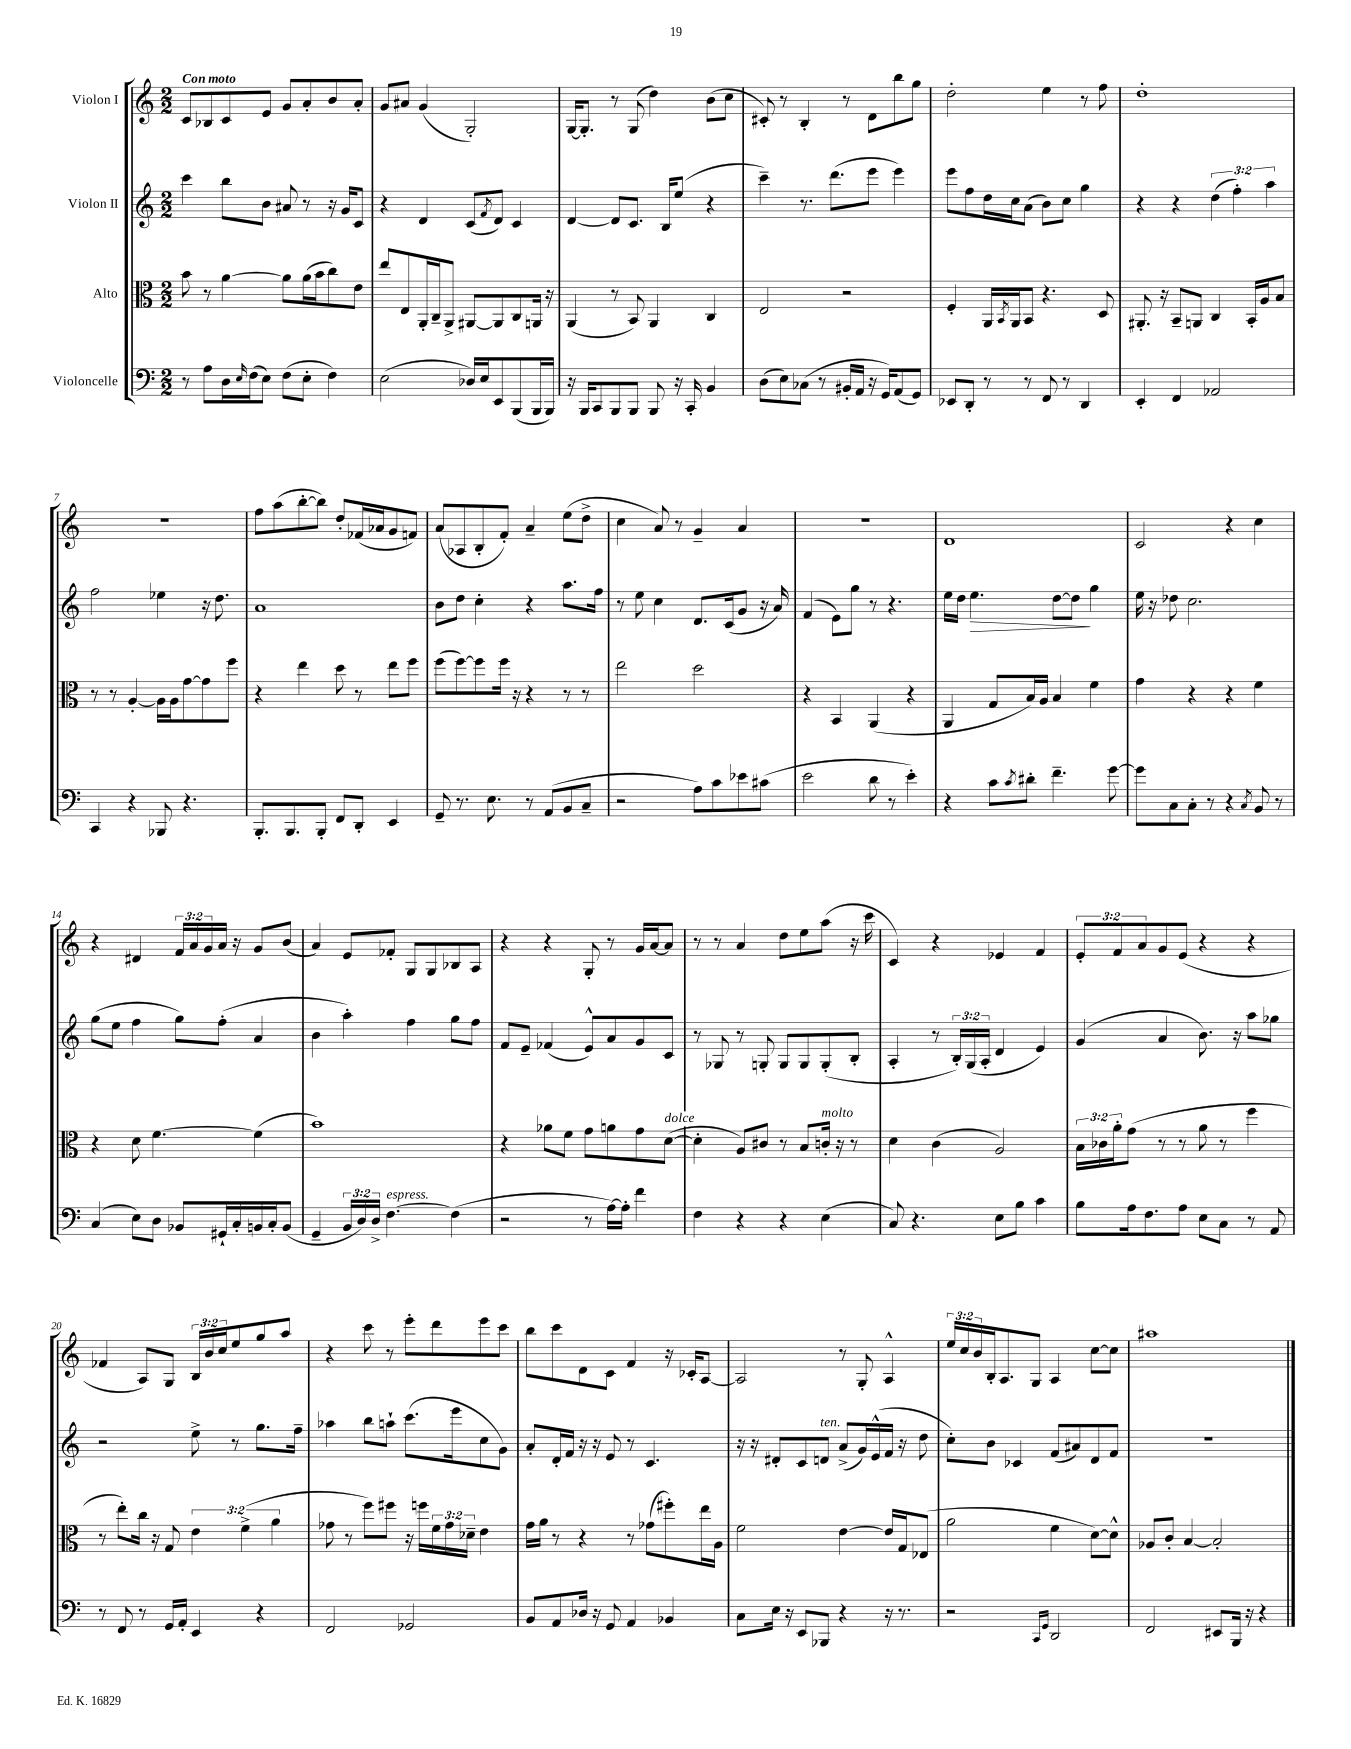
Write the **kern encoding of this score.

**kern	**kern	**kern	**dynam	**kern
*part4	*part3	*part2	*part2	*part1
*staff4	*staff3	*staff2	*staff2	*staff1
*I"Violoncelle	*I"Alto	*I"Violon II	*	*I"Violon I
*clefF4	*clefC3	*clefG2	*	*clefG2
*k[]	*k[]	*k[]	*	*k[]
*M2/2	*M2/2	*M2/2	*	*M2/2
=1	=1	=1	=1	=1
!	!	!	!	!LO:TX:a:B:t=Con moto
8r	8b\	4ccc\	.	8c/L
8A\L	8r	.	.	8B-X/
16D\L	[4a\	8bb\L	.	8c/
16qqE/	.	.	.	.
(16F\J	.	.	.	.
8E\J)	.	8b\J	.	8e/J
(8F\L	8a\L]	8a#X/	.	8g/L
8E'\J	(16a\L	8r	.	8a'/
.	16b\J	.	.	.
4F\)	8cc\)	16r	.	8b/
.	.	16g/KL	.	.
.	8e\J	8c/J	.	8a'/J
=2	=2	=2	=2	=2
(2E\	8ee/L	4r	.	8g/L
.	8E/	.	.	8a#X/J
.	16AA'/L	4d/	.	(4g/
.	16C~/J	.	.	.
.	8AA^/J	.	.	.
16D-X/LL)	[8AA#X/L	(8c/L	.	2G'/)
16E/J	.	.	.	.
.	.	8qf/	.	.
8EE/	8AA#/]	8d/J)	.	.
(8BBB/	8C/	4c/	.	.
16BBB/L	16AAn/Jk	.	.	.
16BBB/JJ)	16r	.	.	.
=3	=3	=3	=3	=3
16r	(4AA/	[4d/	.	[16G/KL
16BBB/KL	.	.	.	8.G'/J]
8CC/	.	.	.	.
8BBB/	8r	8d/L]	.	8r
8BBB/J	8BB/)	8.c/J	.	(8G/
8BBB/	4AA/	.	.	4dd\)
.	.	16B/KL	.	.
16r	.	(8ee/J	.	.
16CC'/	.	.	.	.
4BB/	4C/	4r	.	(8b\L
.	.	.	.	8cc\J
=4	=4	=4	=4	=4
(8D\L	2E/	4ccc~\)	.	8c#X'/)
8E\)	.	.	.	8r
(8C-X\J	.	8.r	.	4B'/
8r	.	.	.	.
.	.	(8.ddd\L	.	.
16BB#X'/LL	2r	.	.	8r
16AA/JJ	.	.	.	.
16r	.	8eee\J	.	8d\L
16GG/KL)	.	.	.	.
(8AA/	.	4eee\)	.	8bb\
8GG/J)	.	.	.	8gg\J
=5	=5	=5	=5	=5
8EE-X/L	4F'/	8eee\L	.	2dd'\
8DD'/J	.	8ff\	.	.
8r	16AA/LL	16dd\L	.	.
.	8qBB/	.	.	.
.	16AA/J	16cc\J	.	.
8r	8BB/J	(8a\J	.	.
8FF/	4.r	8b\L)	.	4ee\
8r	.	8cc\J	.	.
4DD/	.	4gg\	.	8r
.	8D/	.	.	8ff\
=6	=6	=6	=6	=6
4EE'/	8.AA#X'/	4r	.	1dd'
.	16r	.	.	.
4FF/	8BB~/L	4r	.	.
.	8AAn/J	.	.	.
2AA-X/	4C/	(6dd\	.	.
.	.	6ff'\)	.	.
.	16BB'/LL	.	.	.
.	16A/J	.	.	.
.	.	6aa\	.	.
.	8B/J	.	.	.
!!LO:LB:g=z
=7	=7	=7	=7	=7
4CC/	8r	2ff\	.	1r
.	8r	.	.	.
4r	[4A'/	.	.	.
8BBB-X/	16A\LL]	4ee-X\	.	.
.	16A\J	.	.	.
4.r	[8g\	.	.	.
.	8g\]	16r	.	.
.	.	8.dd\	.	.
.	8ff\J	.	.	.
=8	=8	=8	=8	=8
8.BBB'/L	4r	1a	.	8ff\L
.	.	.	.	(8aa\
8.BBB/	.	.	.	.
.	4ee\	.	.	[8bb'\
8BBB'/J	.	.	.	8bb\J])
8FF/L	8dd\	.	.	8dd'/L
8DD'/J	8r	.	.	(16f-X/L
.	.	.	.	16a-X/J
4EE/	8ee\L	.	.	8g/
.	8ff\J	.	.	8fn/J)
=9	=9	=9	=9	=9
8GG~/	(8ff\L	8b\L	.	(8a/L
8.r	[8ff\)	8dd\J	.	8A-X/
.	8ff\]	4cc'\	.	8B'/
8.E\	.	.	.	.
.	16ff\Jk	.	.	8f'/J)
.	16r	.	.	.
8r	4r	4r	.	4a~/
(8AA/L	.	.	.	.
8BB/	8r	8.aa\L	.	(8ee\L
8C~/J	8r	.	.	8dd^\J
.	.	16ff\Jk	.	.
=10	=10	=10	=10	=10
2r	2ee\	8r	.	4cc\
.	.	8ee\	.	.
.	.	4cc\	.	8a/)
.	.	.	.	8r
8A\L)	2dd\	8.d/L	.	4g~/
8c\	.	.	.	.
.	.	(16c/k	.	.
8e-X\	.	8g/J	.	4a/
(8c#X\J	.	16r	.	.
.	.	16a/)	.	.
=11	=11	=11	=11	=11
2e\	4r	(4f/	.	1r
.	4BB/	8e\L)	.	.
.	.	8gg\J	.	.
8d\	(4AA/	8r	.	.
8r	.	4.r	.	.
4e'\)	4r	.	.	.
=12	=12	=12	=12	=12
4r	4AA/	16ee\LL	.	1d
.	.	16dd\JJ	.	.
!	!	!	!LO:HP:b	!
.	.	4.ee\	>	.
8c\L	8G/L	.	.	.
8qc/	.	.	.	.
8d#X'\J	16B/L)	.	.	.
.	16A/JJ	.	.	.
4.f~\	4B/	[8dd\L	.	.
.	.	8dd\J]	.	.
.	4f\	4gg\	]	.
[8g\	.	.	.	.
=13	=13	=13	=13	=13
8g\L]	4g\	16ee\	.	2c/
.	.	16r	.	.
8C\	.	8dd-X\	.	.
8C'\J	4r	2.cc\	.	.
8r	.	.	.	.
4r	4r	.	.	4r
8qC/	.	.	.	.
8BB/	4f\	.	.	4cc\
8r	.	.	.	.
!!LO:LB:g=z
=14	=14	=14	=14	=14
(4C/	4r	(8gg\L	.	4r
.	.	8ee\J	.	.
8E\L)	8d\	4ff\	.	4d#X/
8D\J	[4.f\	.	.	.
8BB-X/L	.	8gg\L)	.	24f/LL
.	.	.	.	24a/
.	.	.	.	24g/
16GG#X`/L	.	(8ff'\J	.	16a/JJ
16C'/	.	.	.	16r
16BBn/	(4f\]	4a/	.	8g/L
16C'/J	.	.	.	.
(8BB/J	.	.	.	(8b/J
=15	=15	=15	=15	=15
4GG~/	1b)	4b\	.	4a/)
24BB/LL	.	4aa'\)	.	8e/L
24D/)	.	.	.	.
24D^/JJ	.	.	.	.
!LO:TX:a:i:t=espress.	!	!	!	!
[4.F\	.	.	.	8f-X'/J
.	.	4ff\	.	8G/L
.	.	.	.	8G/
(4F\]	.	8gg\L	.	8B-X/
.	.	8ff\J	.	8A/J
=16	=16	=16	=16	=16
2r	4r	8f/L	.	4r
.	.	8e~/J	.	.
.	8a-X\L	(4f-X/	.	4r
.	8f\J	.	.	.
8r	8g\L	8e^^/L)	.	8G'/
[16A\LL)	8an\	8a/	.	8r
16A'\JJ]	.	.	.	.
4f\	8g\	8g/	.	16g/LL
.	.	.	.	[16a/J
!	!LO:TX:a:i:t=dolce	!	!	!
.	([8d\J	8c/J	.	8a/J]
=17	=17	=17	=17	=17
4F\	4d'\]	8r	.	8r
.	.	8G-X/	.	8r
4r	8A/L)	8r	.	4a/
.	8c#X/J	8Gn'/	.	.
4r	8r	8G/L	.	8dd\L
.	8B/L	8G/	.	8ee\
!	!LO:TX:a:i:t=molto	!	!	!
(4E\	16cn'/Jk	(8G'/	.	(8aa\J
.	16r	.	.	.
.	8r	8B'/J	.	16r
.	.	.	.	16ccc\
=18	=18	=18	=18	=18
8C/)	4d\	4A'/	.	4c/)
4.r	.	.	.	.
.	(4c\	8r	.	4r
.	.	24B'/LL)	.	.
.	.	(24G/	.	.
.	.	24A'/JJ	.	.
8E\L	2A/)	4d/	.	4e-X/
8B\J	.	.	.	.
4c\	.	4e/)	.	4f/
=19	=19	=19	=19	=19
8B\L	24B\LL	(4g/	.	12e'/L
.	24c-X\	.	.	.
.	24a'\J	.	.	12f/
16A\k	(8g\J	.	.	.
.	.	.	.	12a/
8.F\	.	.	.	.
.	8r	4a/	.	8g/
8A\J	8r	.	.	(8e/J
8E\L	8a\	8.b\)	.	4r
8C\J	8r	.	.	.
.	.	16r	.	.
8r	4ff\	8aa\L	.	4r
8AA/	.	8gg-X\J	.	.
!!LO:LB:g=z
=20	=20	=20	=20	=20
8r	8r	2r	.	4f-X/
8FF/	8ee'\L)	.	.	.
8r	16cc\Jk	.	.	8A/L)
.	16r	.	.	.
16GG/LL	8G/	.	.	8G/J
16AA'/JJ	.	.	.	.
4EE/	6e\	8ee^\	.	24B/LL
.	.	.	.	24b/
.	.	.	.	24cc/J
.	.	8r	.	8ee/
.	(6f^\	.	.	.
4r	.	8.gg\L	.	8gg/
.	6a\	.	.	.
.	.	.	.	8aa/J
.	.	16ff~\Jk	.	.
=21	=21	=21	=21	=21
2FF/	8g-X\	4aa-X\	.	4r
.	8r	.	.	.
.	8ff\L)	8bb\L	.	8ccc\
.	8ff#X\J	8aan`\J	.	8r
2GG-X/	16r	(8.ccc\L	.	8eee'\L
.	16ffn\LL	.	.	.
.	24f\	.	.	8ddd\
.	24g-\	.	.	.
.	.	16eee\k	.	.
.	24d-X~\JJ	.	.	.
.	4e\	8cc\	.	8eee\
.	.	8g\J)	.	8ccc\J
=22	=22	=22	=22	=22
8BB/L	16g\LL	8a'/L	.	8bb\L
.	16a\JJ	.	.	.
8AA/	8r	16d'/L	.	8ccc\
.	.	16f/JJ	.	.
16D-X/Jk	4r	16r	.	8d\
16r	.	16r	.	.
8GG/	.	8e/	.	8c\J
4AA/	8r	8r	.	4f/
.	(8g-X\L	4.c/	.	.
4BB-X/	8ff#X'\)	.	.	16r
.	.	.	.	16c-X'/KL
.	16ee\L	.	.	[8A/J
.	16A\JJ	.	.	.
=23	=23	=23	=23	=23
8C\L	2f\	16r	.	2A/]
.	.	16r	.	.
16E\Jk	.	8d#X'/L	.	.
16r	.	.	.	.
8EE/L	.	8c/	.	.
!	!	!LO:TX:a:i:t=ten.	!	!
8BBB-X/J	.	8dn/J	.	.
4r	[4e\	(8a^/L	.	8r
.	.	16g/L)	.	8G'/
.	.	(16e^^/	.	.
16r	16e/LL]	16f/JJ	.	4A^^/
8.r	16G/J	16r	.	.
.	(8E-X/J	8dd\	.	.
=24	=24	=24	=24	=24
2r	2a\	8cc'\L)	.	24ee/LL
.	.	.	.	24cc/
.	.	.	.	24b/
.	.	8b\J	.	16B'/J
.	.	.	.	8.A/
.	.	4c-X/	.	.
.	.	.	.	8G/J
16qqCC/LL	.	.	.	.
16qqGG/JJ	.	.	.	.
2DD/	4f\	(8f/L	.	4A/
.	.	8a#X/)	.	.
.	[8d\L)	8d/	.	[8cc\L
.	8d^^\J]	8f/J	.	8cc\J]
=25	=25	=25	=25	=25
2FF/	8A-X/L	1r	.	1aa#X
.	8c'/J	.	.	.
.	[4B/	.	.	.
8EE#X/L	2B'/]	.	.	.
16BBB/Jk	.	.	.	.
16r	.	.	.	.
4r	.	.	.	.
==	==	==	==	==
*-	*-	*-	*-	*-
